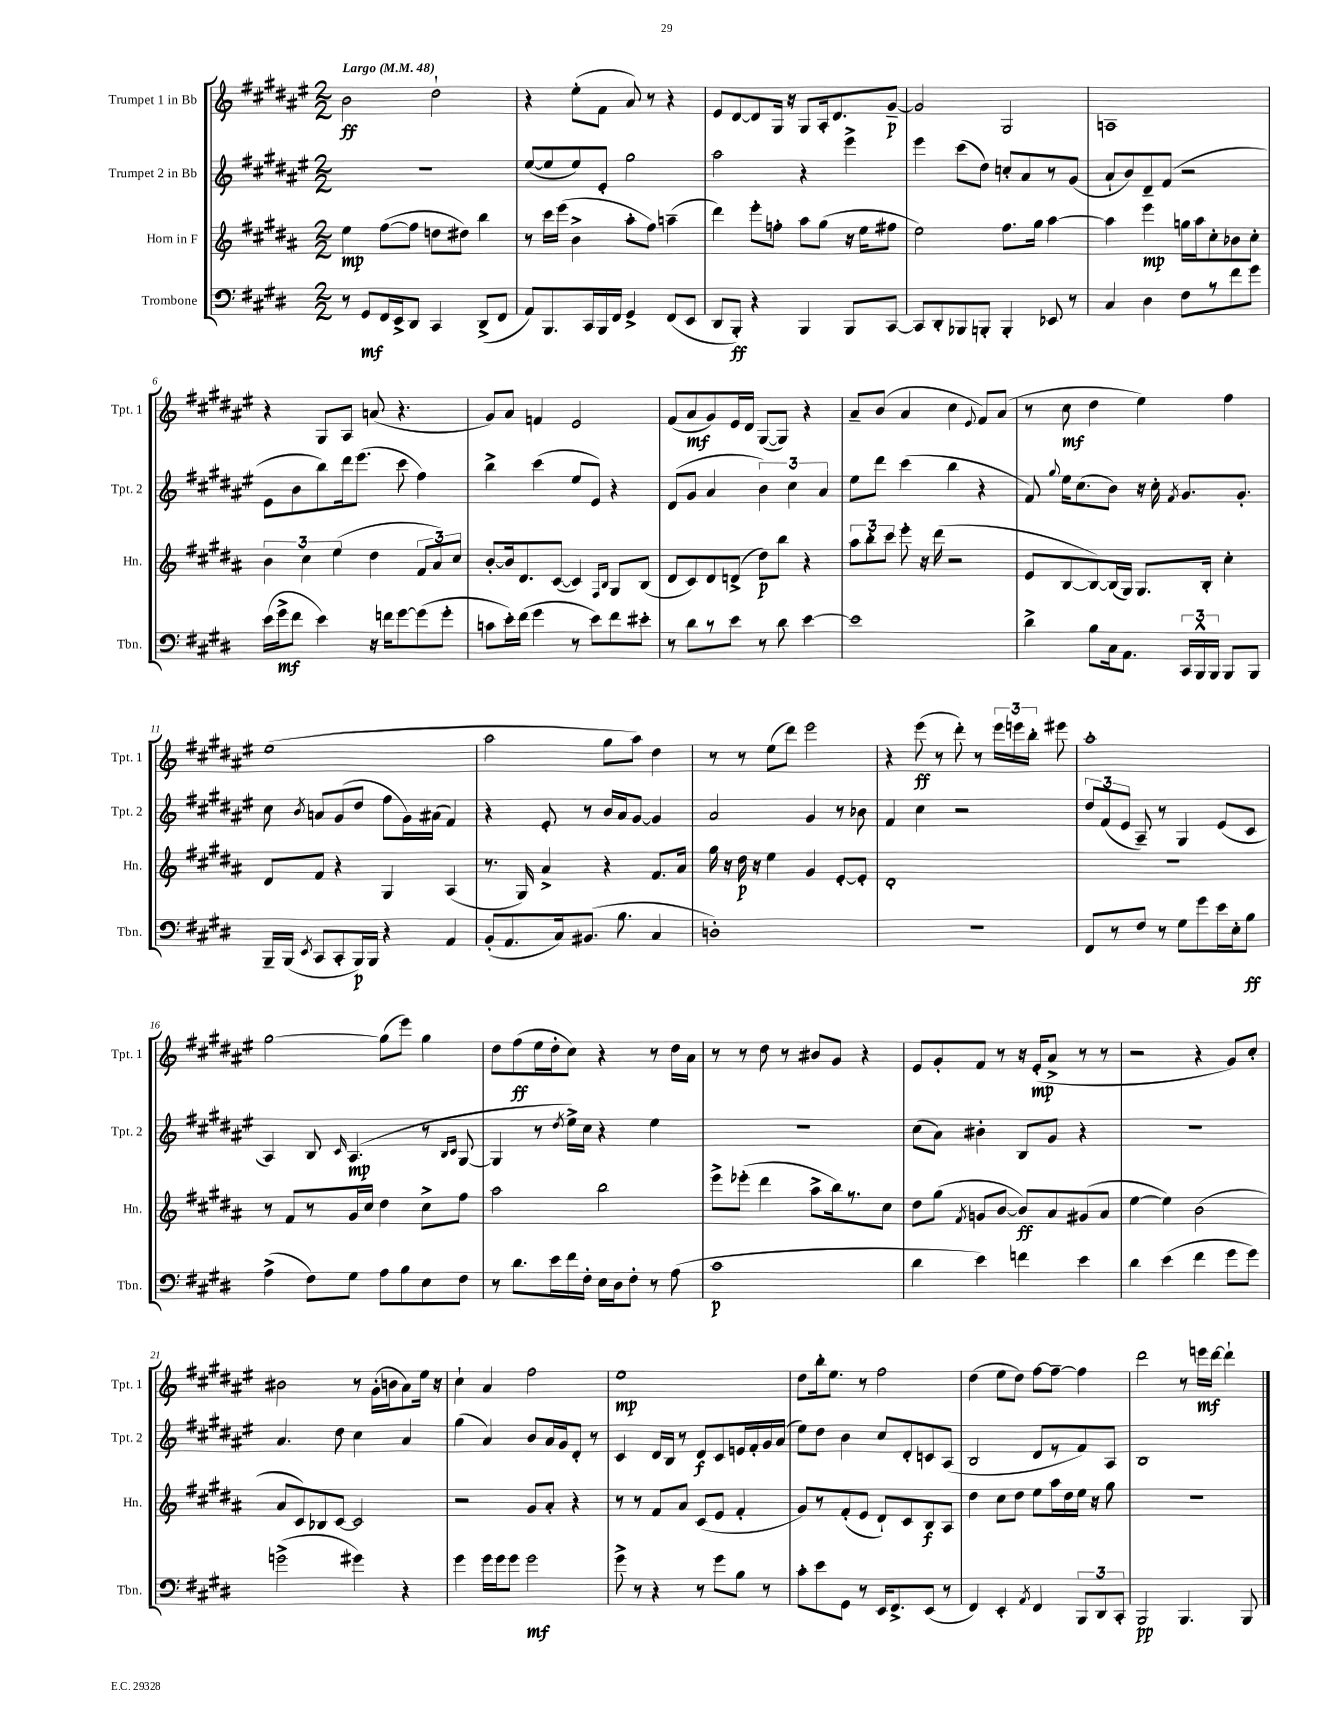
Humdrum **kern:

**kern	**kern	**kern	**kern
*staff4	*staff3	*staff2	*staff1
*clefF4	*clefG2	*clefG2	*clefG2
*k[f#c#g#d#]	*k[f#c#g#d#a#]	*k[f#c#g#d#a#e#]	*k[f#c#g#d#a#e#]
*M2/2	*M2/2	*M2/2	*M2/2
*MM48	*MM48	*MM48	*MM48
8r	4ee\	1r	2b\
8GG#/L	.	.	.
16FF#/L	([8ff#\L	.	.
16EE^/J	.	.	.
8DD#/J	8ff#\]J	.	.
4CC#/	8dd\L	.	2dd#`\
.	8dd#\J)	.	.
(8DD#^/L	4bb\	.	.
8FF#/J	.	.	.
=	=	=	=
8AA/L)	8r	([8ee#/L	4r
8.BBB/	16ccc#\LL	8ee#/]	.
.	(16eee\JJ	.	.
.	4b^\	8ee#/)	(8ee#'\L
16CC#/L	.	.	.
16BBB/	.	8e#'/J	8f#\J
16FF#/JJ	.	.	.
4GG#^/	8aa#'\L	2gg#\	8a#/)
.	8ff#\J)	.	8r
(8FF#/L	(4aa~\	.	4r
8EE/J	.	.	.
=	=	=	=
8DD#/L	4ddd#\)	2aa#\	8e#/L
8BBB'/J)	.	.	[8d#/
4r	8eee'\L	.	8d#/]
.	8ff'\J	.	16G#/Jk
.	.	.	16r
4BBB/	8aa#\L	4r	8G#/L
.	(8gg#\J	.	16A#'/k
.	.	.	8.d#/
8BBB/L	16r	4eee#^\	.
.	16ee\LK	.	.
[8CC#/J	8ff#\J	.	[8g#~/J
=	=	=	=
8CC#/]L	2ee\)	4eee#\	2g#/]
8DD#'/	.	.	.
8BBB-/	.	(8ccc#\L	.
8BBB'/J	.	8dd#\J)	.
4BBB'/	8.ff#\L	8cc'/L	2G#/
.	.	8a#/	.
.	16gg#\Jk	.	.
8EE-/	[4aa#\	8r	.
8r	.	(8g#/J	.
=	=	=	=
4C#/	4aa#\]	8a#`/L	1A
.	.	8b/)	.
4D#\	4eee\	8d#~/	.
.	.	(8f#/J	.
8F#\L	16gg\LL	2r	.
.	16aa#\J	.	.
8r	8cc#'\	.	.
8f#\	8b-\	.	.
8g#\J	8cc#'\J	.	.
=	=	=	=
(16e\LL	6b\	8e#\L	4r
16g#^\J	.	.	.
8f#\J	.	8b\	.
.	6cc#\	.	.
4e\)	.	8bb\)	8G#/L
.	(6ee\	.	.
.	.	16ddd#\k	8A#/J
.	.	(8.eee#\J	.
16r	4dd#\	.	(8a/
16f\LK	.	.	.
[8g#\	.	8ccc#\	4.r
(8g#\]	12f#/L	4ff#\)	.
.	12a#/)	.	.
8g#'\J	.	.	.
.	12cc#/J	.	.
=	=	=	=
8c\L	[8b'/L	4bb^\	8g#/L)
16e'\L)	16b/]k	.	8a#/J
(16f#\JJ	8.d#/	.	.
4g#\	.	(4ccc#\	4f/
.	([8c#/J	.	.
8r	4c#/])	8ee#/L	2e#/
8e\L)	.	8e#/J)	.
.	16qqF#/LL	.	.
.	16qqB/JJ	.	.
8f#\	8G#/L	4r	.
8e#'\J	(8B/J	.	.
=	=	=	=
8r	8d#/L	(8d#/L	(8f#/L
8d#\L	8c#/)	8g#/J	8a#/
8r	8d#/	4a#/	8g#/)
8e\J	(8d^/J	.	16e#/L
.	.	.	16d#/JJ
8r	8dd#\L)	6b\)	([8G#/L
8d#\	8bb\J	.	8G#/]J)
.	.	6cc#\	.
[4e\	4r	.	4r
.	.	6a#/	.
=	=	=	=
1e]	12aa#\L	8ee#\L	8a#~/L
.	12bb'\	.	.
.	.	8ddd#\J	(8b/J
.	12ccc#\J	.	.
.	8eee'\	(4ccc#\	4a#/
.	16r	.	.
.	(16ddd#\	.	.
.	2r	4bb\	4cc#\
.	.	.	8qqe#/
.	.	4r	8f#/L)
.	.	.	(8a#/J
=	=	=	=
4d#^\	8e/L	8f#/)	8r
.	.	8qqgg#/	.
.	[8B/	16ee#\LK	8cc#\
.	.	(8.cc#\	.
8B\L	8B/_)	.	4dd#\
16C#\k	(16B/]L	8b\J)	.
8.AA\J	16G#/JJ)	.	.
.	8.G#/L	16r	4ee#\)
.	.	16cc#'\	.
.	.	8qf#/	.
24CC#/LL	.	8.g#/L	.
24BBB^^/	.	.	.
.	16B'/Jk	.	.
24BBB/JJ	.	.	.
8BBB/L	4cc#'\	.	4ff#\
.	.	8.g#'/J	.
8BBB/J	.	.	.
=	=	=	=
16BBB~/LL	8d#/L	8cc#\	(1ee#
(16BBB/JJ	.	.	.
8qEE/	.	8qb/	.
8CC#/L	8f#/J	8a/L	.
8CC#'/	4r	(8g#/	.
16BBB/L)	.	8dd#/J	.
16BBB/JJ	.	.	.
4r	4G#/	8ff#\L	.
.	.	16g#\L)	.
.	.	(16a#\JJ	.
4AA/	(4A#/	4f#/)	.
=	=	=	=
(8BB'/L	8.r	4r	2aa#\
8.AA/	.	.	.
.	16G#/)	.	.
.	4a#^/	8e#'/	.
16C#/k)	.	.	.
(8.BB#/J	.	8r	.
.	4r	16b/LL	8gg#\L
8.B\	.	16a#/J	.
.	.	[8g#/J	8aa#\J)
4C#/	8.f#/L	4g#/]	4dd#\
.	16a#/Jk	.	.
=	=	=	=
1D')	16gg#\	2a#/	8r
.	16r	.	.
.	16dd#\	.	8r
.	16r	.	.
.	4ee\	.	(8ee#\L
.	.	.	8ddd#\J)
.	4g#/	4g#/	2eee#\
.	[8e'/L	8r	.
.	8e'/]J	8b-\	.
=	=	=	=
1r	1d#'	4f#/	4r
.	.	4cc#\	(8eee#\
.	.	.	8r
.	.	2r	8ddd#'\)
.	.	.	8r
.	.	.	24eee#\LL
.	.	.	24eee\
.	.	.	24bb'\JJ
.	.	.	8eee#\
=	=	=	=
8FF#/L	1r	12dd#/L	1aa#'
.	.	(12f#/	.
8r	.	.	.
.	.	12e#/J	.
8F#/J	.	8A#~/)	.
8r	.	8r	.
8G#\L	.	4G#/	.
8g#\	.	.	.
16e\L	.	(8e#/L	.
16E'\J	.	.	.
8B\J	.	8c#/J	.
=	=	=	=
(4A^\	8r	4A#/)	[2gg#\
.	8f#/L	.	.
8F#\L)	8r	8B/	.
.	.	16qqc#/	.
8G#\J	16g#/L	(4.A#/	.
.	16cc#/JJ	.	.
8A\L	4dd#\	.	(8gg#\]L
8B\	.	.	8eee#\J)
8E\	8cc#^\L	8r	4gg#\
.	.	16qqB/LL	.
.	.	16qqc#/JJ	.
8F#\J	8ff#\J	[8G#/	.
=	=	=	=
8r	2aa#\	4G#/]	8dd#\L
8.d#\L	.	.	(8ff#\
.	.	8r	16ee#\L
16e\L	.	.	16dd#'\J
.	.	8qdd#/	.
16f#\	.	16ee#^\LL)	8cc#\J)
16F#'\JJ	.	16cc#\JJ	.
16E\LL	2bb\	4r	4r
16D#\J	.	.	.
8F#'\J	.	.	.
8r	.	4ee#\	8r
(8A\	.	.	16dd#\LL
.	.	.	16a#\JJ
=	=	=	=
1c#	8eee^\L	1r	8r
.	(8eee-'\J	.	8r
.	4ddd#\	.	8dd#\
.	.	.	8r
.	8aa#^\L	.	8b#/L
.	16bb\k)	.	8g#/J
.	8.r	.	.
.	.	.	4r
.	8cc#\J	.	.
=	=	=	=
4d#\	8dd#\L	(8cc#\L	8e#/L
.	(8gg#\J	8a#\J)	8g#'/
.	8qf#/	.	.
4e\)	8g/L	4b#'\	8f#/J
.	[8b/J	.	8r
4f\	8b/]L)	8B/L	16r
.	.	.	(16e#'/LK
.	8a#/	8g#/J	8a#^/J
4e\	(8g#/	4r	8r
.	8a#/J	.	8r
=	=	=	=
4d#\	[4ee\	1r	2r
(4e\	4ee\])	.	.
4f#\	(2b\	.	4r
8g#\L	.	.	8g#/L)
8g#\J)	.	.	8cc#'/J
=	=	=	=
(2g^\	8a#/L	4.a#/	2b#\
.	8c#/)	.	.
.	8B-/	.	.
.	[8c#/J	8dd#\	.
4g#\)	2c#/]	4cc#\	8r
.	.	.	(16g#'\LL
.	.	.	16b\J
4r	.	4a#/	8a#\)
.	.	.	16ee#\Jk
.	.	.	16r
=	=	=	=
4g#\	2r	(4gg#\	4cc#`\
16g#\LL	.	4a#/)	4a#/
16g#\J	.	.	.
8g#\J	.	.	.
2g#\	8g#/L	8b/L	2ff#\
.	8a#'/J	16a#/L	.
.	.	16g#/J	.
.	4r	8d#'/J	.
.	.	8r	.
=	=	=	=
8g#^\	8r	4c#/	1ee#
8r	8r	.	.
4r	8f#/L	16d#/LL	.
.	.	16B/JJ	.
.	8a#/J	8r	.
8r	(8c#/L	8d#/L	.
8g#\L	8e/J	8c#/	.
8B\J	4f#'/	16e/L	.
.	.	16f#'/	.
8r	.	16g#/	.
.	.	(16a#/JJ	.
=	=	=	=
8c#'\L	8g#/L)	8ee#\L)	8dd#\L
8e\	8r	8dd#\J	16bb'\k
.	.	.	8.ee#\J
8GG#\J	(8f#'/	4b\	.
8r	8e/J	.	8r
16EE/LK	8d#`/L)	8cc#/L	2ff#\
8.FF#^/	.	.	.
.	8c#/	8d#'/	.
(8EE/J	8B/	8c/	.
8r	8A#/J	(8A#/J	.
=	=	=	=
4FF#/)	4dd#\	2B/	(4dd#\
4EE'/	8cc#\L	.	8ee#\L
.	8dd#\J	.	8dd#\J)
8qAA/	.	.	.
4FF#/	8ee\L	8d#/L	[8ff#\L
.	16aa#\L	8r	8ff#~\_J
.	16dd#\	.	.
12BBB/L	16ee\JJ	8f#/)	4ff#\]
.	16r	.	.
12DD#/	.	.	.
.	8gg#\	8A#/J	.
12CC#'/J	.	.	.
=	=	=	=
2BBB/	1r	1B	2ddd#\
4.BBB/	.	.	8r
.	.	.	16eee\LL
.	.	.	[16ddd#\JJ
.	.	.	4ddd#`\]
8BBB/	.	.	.
==	==	==	==
*-	*-	*-	*-
